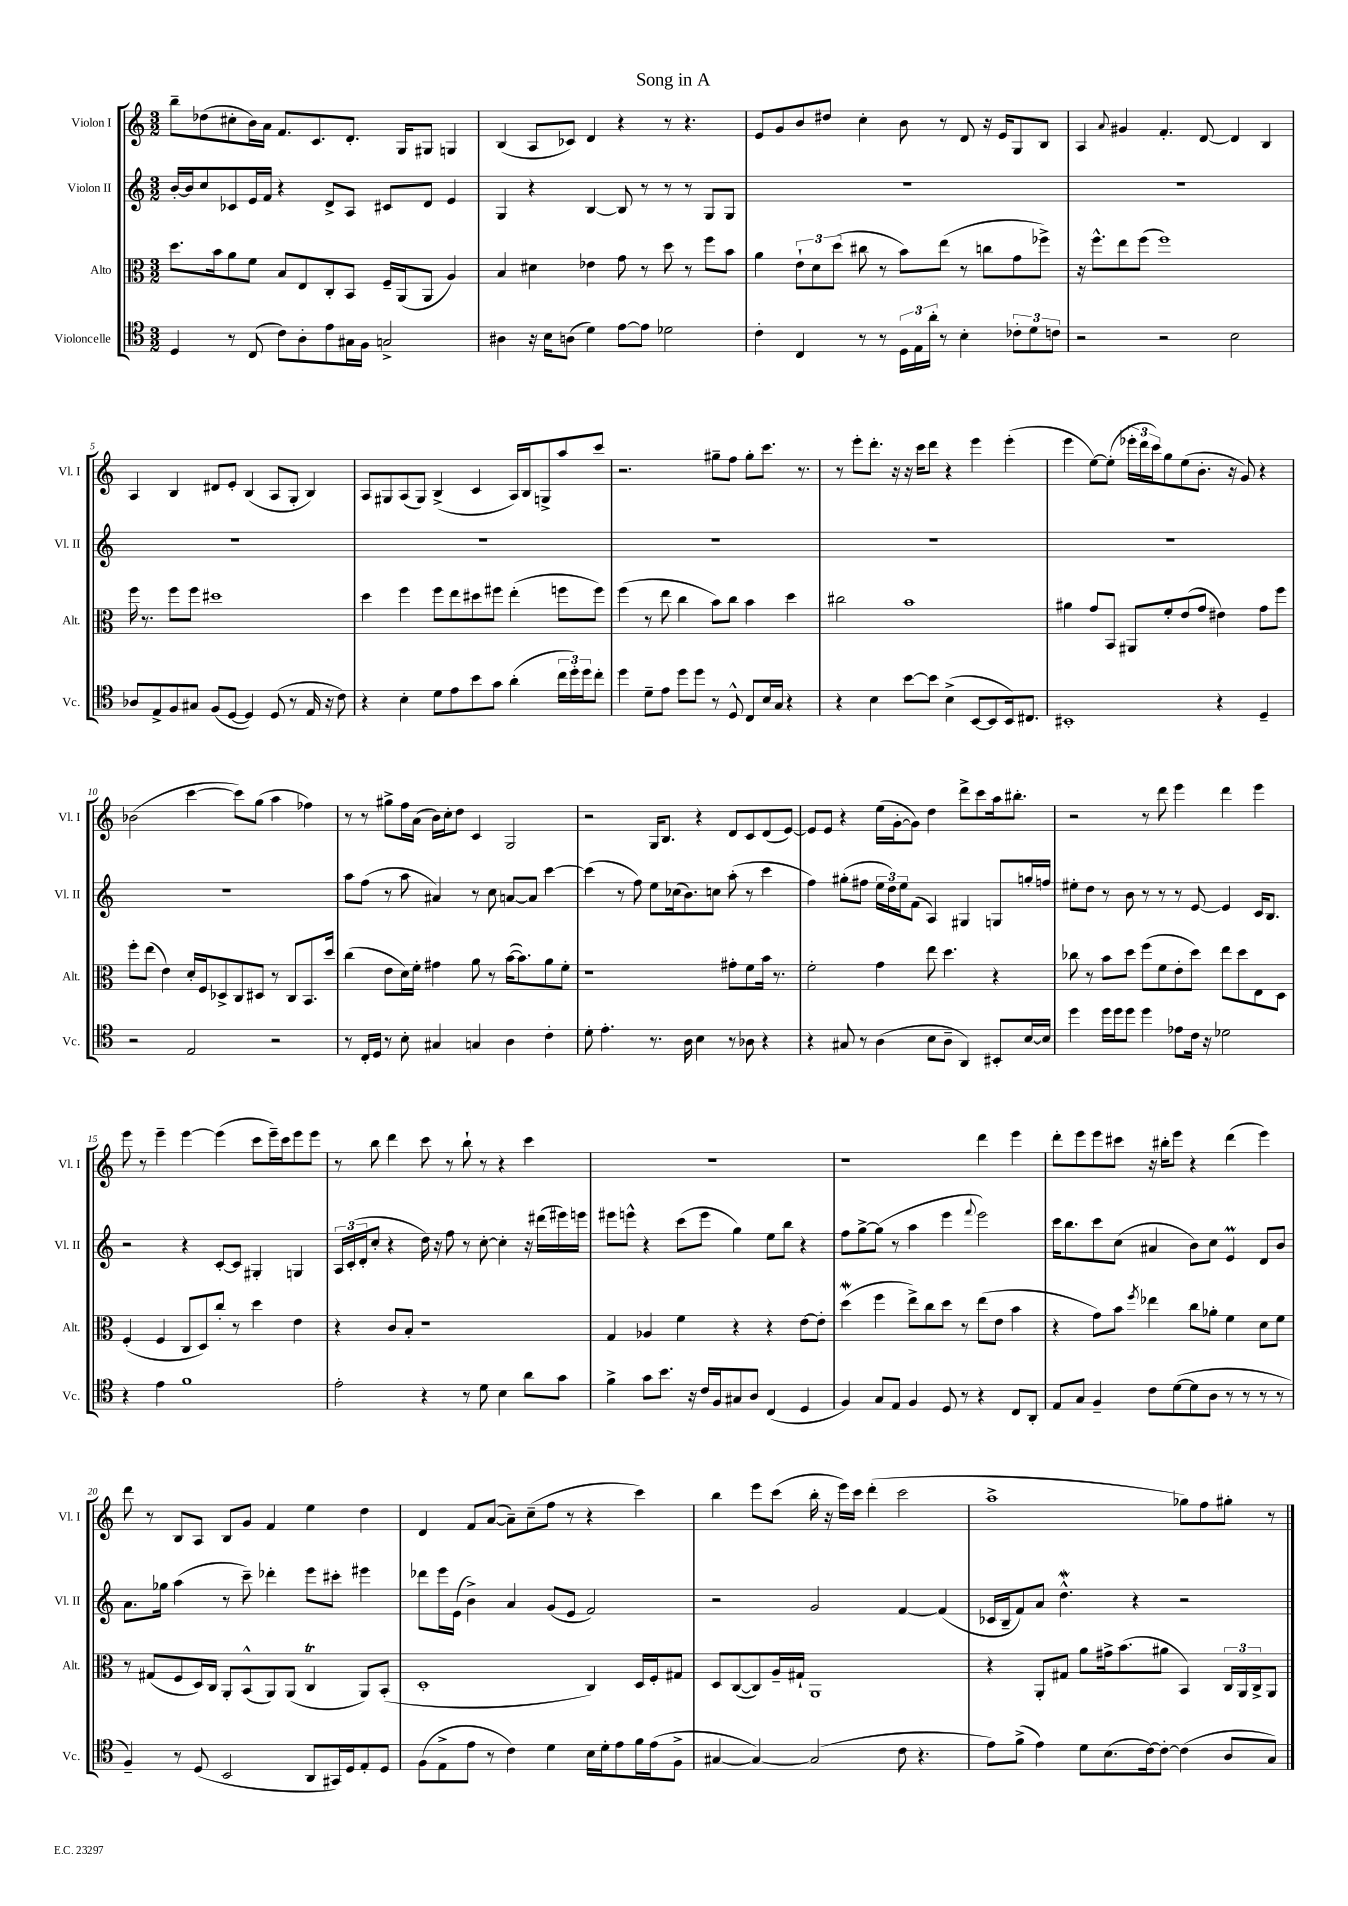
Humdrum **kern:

**kern	**kern	**kern	**kern
*staff4	*staff3	*staff2	*staff1
*clefC4	*clefC3	*clefG2	*clefG2
*k[]	*k[]	*k[]	*k[]
*M3/2	*M3/2	*M3/2	*M3/2
4D	8.dd	[16b'	8bb~
.	.	16b]	.
.	.	8cc	(8dd-
.	16b	.	.
8r	8a	8c-	8cc#'
(8C	8f	16e	16b)
.	.	16f	16a
8c)	8B	4r	8.f
8A'	8E	.	.
.	.	.	8.c
8e	8C'	8d^	.
16G#	8BB	8A	8.d'
16F	.	.	.
2G^	16F~	8c#	.
.	(16AA	.	16G
.	8AA	8d	8G#
.	4A)	4e	4G
=	=	=	=
4A#	4B	4G	(4B
16r	4d#	4r	8A
16B	.	.	.
(8A	.	.	8c-)
4d)	4e-	[4B	4d
[8e	8g	8B]	4r
8e]	8r	8r	.
2d-	8dd	8r	8r
.	8r	8r	4.r
.	8ff	8G	.
.	8b	8G	.
=	=	=	=
4c'	4a	1.r	8e
.	.	.	8g
4C	12e`	.	8b
.	12d	.	.
.	.	.	8dd#
.	(12dd	.	.
8r	8cc#	.	4cc'
8r	8r	.	.
24D	8b)	.	8b
24E	.	.	.
24a'	.	.	.
8r	(8ee	.	8r
4B'	8r	.	8d
.	8cc	.	16r
.	.	.	16e
12c-'	8g	.	8G
12d	.	.	.
.	8ff-^)	.	8B
12c	.	.	.
=	=	=	=
2r	16r	1.r	4A
.	8.ff^^	.	.
.	.	.	8qqa
.	8ee	.	4g#
.	(8ff	.	.
2r	1ff)	.	4.f'
.	.	.	[8d
2B	.	.	4d]
.	.	.	4B
=	=	=	=
8A-	16ff	1.r	4A
.	8.r	.	.
8E^	.	.	.
8F	8ff	.	4B
8G#	8ff	.	.
(8F	1dd#	.	8d#
[8D	.	.	8e'
4D])	.	.	(4B
(8D	.	.	8A
8r	.	.	8G'
16E	.	.	4B)
16r	.	.	.
8c)	.	.	.
=	=	=	=
4r	4dd	1.r	8A
.	.	.	8G#
4B'	4ff	.	(8A
.	.	.	8G#)
8d	8ff	.	(4B^
8e	8ee	.	.
8b	8dd#	.	4c
8g	8ff#	.	.
(4a'	(4ee'	.	16A)
.	.	.	16B
.	.	.	8G^
24cc	8ff	.	8aa
24dd')	.	.	.
24dd	.	.	.
8cc'	8ff)	.	8ccc
=	=	=	=
4dd	(4ff	1.r	2.r
8d~	8r	.	.
8e	8ee	.	.
8dd	4cc	.	.
8dd	.	.	.
8r	8b)	.	8gg#~
8D^^	8cc	.	8ff
8C	4b	.	8gg#'
16B	.	.	8.ccc
16G	.	.	.
4r	4dd	.	.
.	.	.	8.r
=	=	=	=
4r	2cc#	1.r	8r
.	.	.	8eee'
4B	.	.	8.ddd'
.	.	.	16r
[8b	1b	.	16r
.	.	.	16ccc
8b]	.	.	8ddd
(4B^	.	.	4r
[8BB	.	.	4eee
8BB]	.	.	.
16BB)	.	.	(4eee'
8.C#	.	.	.
=	=	=	=
1BB#'	4a#	1.r	4eee
.	8g	.	[8ee)
.	8BB	.	(8ee']
.	8AA#	.	24eee-'
.	.	.	24ddd
.	.	.	24ccc)
.	8f'	.	8gg
.	(8e	.	(8ee
.	8g	.	8.b'
4r	4e#)	.	.
.	.	.	16r
.	.	.	8g)
4D~	8g	.	4r
.	8ff	.	.
=	=	=	=
2r	8ff'	1.r	(2b-
.	(8ee	.	.
.	4e)	.	.
2E	16d'	.	[4ccc
.	16F	.	.
.	8D-^	.	.
.	8C	.	8ccc])
.	8D#	.	(8gg
2r	8r	.	4aa
.	8C	.	.
.	8.BB	.	4ff-)
.	16dd	.	.
=	=	=	=
8r	(4cc	8aa	8r
16C'	.	(8ff	8r
16D	.	.	.
8r	8e	8r	8gg#^
8B'	16d)	8aa	16ff
.	16f'	.	(16a
4G#	4g#	4a#)	16b)
.	.	.	16cc'
.	.	.	8dd
4G	8a	8r	4c
.	8r	8cc	.
4A	([16b	[8a	2G
.	8.b])	.	.
.	.	8a]	.
4c'	8a	[4ccc	.
.	8f'	.	.
=	=	=	=
8d'	1r	(4ccc]	2r
4.e'	.	.	.
.	.	8r	.
.	.	8ff)	.
8.r	.	8ee	16G
.	.	.	8.B
.	.	(16cc-	.
16A	.	8.b)	.
4B	.	.	4r
.	.	8cc	.
8r	8g#'	(8aa'	8d
8A-	8f	8r	8c
4r	16b	4ccc	(8d
.	8.r	.	.
.	.	.	[8e)
=	=	=	=
4r	2f'	4ff)	8e]
.	.	.	8e
8G#	.	(8gg#'	4r
8r	.	8ff#	.
(4A	4g	24ee	(16ee
.	.	24dd)	.
.	.	.	[16g'
.	.	24ee	.
.	.	(8f	8g])
8B	8ee	4A)	4dd
8A~	4.dd	.	.
4AA)	.	4G#	8ddd^
.	.	.	8ccc
8BB#'	4r	8G	16aa
.	.	.	8.bb#'
[16B	.	16gg'	.
16B]	.	16ff	.
=	=	=	=
4dd	8cc-	8ee#'	2r
.	8r	8dd	.
16dd	8b	8r	.
16dd	.	.	.
8dd	8dd	8b	.
4dd	(8ff	8r	8r
.	8f	8r	8ddd
8e-	8e'	8r	4eee
16c	8dd)	[8e	.
16r	.	.	.
2d-	8ee	4e]	4ddd
.	8dd	.	.
.	8E	16c	4eee
.	.	8.B	.
.	8D	.	.
=	=	=	=
4r	(4F'	2r	8eee
.	.	.	8r
4e	4F	.	4eee~
1f	8C	4r	[4eee
.	8D)	.	.
.	8cc'	[8c'	(4eee]
.	8r	8c]	.
.	4dd	4G#'	8ccc
.	.	.	16eee~)
.	.	.	16ccc
.	4e	4G	8eee
.	.	.	8eee
=	=	=	=
2e'	4r	24A	8r
.	.	(24c'	.
.	.	24d'	.
.	.	8cc'	8bb
.	8c	4r	4ddd
.	8B'	.	.
4r	1r	16dd)	8ccc
.	.	16r	.
.	.	8ff	8r
8r	.	8r	8bb`
8d	.	[8cc'	8r
4B	.	4cc']	4r
8a	.	16r	4ccc
.	.	(16ddd#	.
8g	.	16eee#)	.
.	.	16eee	.
=	=	=	=
4f^	4G	8eee#	1.r
.	.	8eee^^	.
8g	4A-	4r	.
8.b	.	.	.
.	4f	(8ccc	.
16r	.	.	.
16c	.	8eee	.
16F	.	.	.
8G#	4r	4gg)	.
8A	.	.	.
(4C	4r	8ee	.
.	.	8bb	.
4D	[8e	4r	.
.	8e']	.	.
=	=	=	=
4F)	(4dd	8ff	1r
.	.	[8gg^	.
8G	4ff	(8gg]	.
8E	.	8r	.
4F	8ee^)	4aa	.
.	8cc	.	.
8D	8dd	4eee	.
8r	8r	.	.
.	.	8qqfff	.
4r	(8ee	2eee)	4ddd
.	8e	.	.
8C	4b	.	4eee
8AA'	.	.	.
=	=	=	=
8E	4r	16ccc	8ddd'
.	.	8.bb	.
8G	.	.	8eee
4F~	8g)	8ccc	8eee
.	8b	(8cc	8ccc#
.	8qff	.	.
8c	4ee-	4a#	16r
.	.	.	16bb#'
([8d	.	.	8eee
8d]	8cc	8b)	4r
8A	8a-'	8cc	.
8r	4f	4e	(4ddd
8r	.	.	.
8r	8d	8d	4eee)
8r	8f	8b	.
=	=	=	=
4F~)	8r	8.a	8ddd
.	(8G#	.	8r
.	.	16gg-	.
8r	8F	(4aa	8B
(8D	16D)	.	8A
.	16C	.	.
2BB	8AA'	8r	8B
.	(8BB^^	8ccc~)	8g
.	8AA)	4ddd-'	4f
.	(8AA	.	.
8AA	4C	8eee	4ee
16GG#)	.	8ccc#'	.
16D	.	.	.
8E'	8AA)	4eee#	4dd
8D	(8BB'	.	.
=	=	=	=
(8F	1D'	8ddd-	4d
8E^	.	16eee	.
.	.	(16e	.
8e	.	4b^)	8f
8r	.	.	([8a
4c)	.	4a	8a~])
.	.	.	(8cc~
4d	.	(8g	8ff
.	.	8e	8r
16B	4C)	2f)	4r
16d'	.	.	.
8e	.	.	.
16f	16D	.	4ccc)
(16e	16F'	.	.
8F^	8G#	.	.
=	=	=	=
[4G#	8D	2r	4bb
.	([8C	.	.
4G#_)	8C])	.	8eee
.	16A~	.	(8ccc
.	16G#`	.	.
(2G#]	1AA	2g	16bb'
.	.	.	16r
.	.	.	16eee)
.	.	.	16ccc
.	.	.	(4ddd'
8c	.	[4f	2ccc
4.r	.	.	.
.	.	(4f]	.
=	=	=	=
8e)	4r	16c-	1aa^
.	.	16B~	.
(8f^	.	8f)	.
4e)	8AA'	8a	.
.	8G#	4.dd^^	.
8d	8a	.	.
(8.B	16g#^	.	.
.	(8.b	.	.
.	.	4r	.
[16c)	.	.	.
8c'_	8a#	.	.
(4c]	4BB)	2r	8gg-)
.	.	.	8ff
8A	24C	.	8gg#'
.	24AA	.	.
.	24C^	.	.
8G)	8AA	.	8r
==	==	==	==
*-	*-	*-	*-
